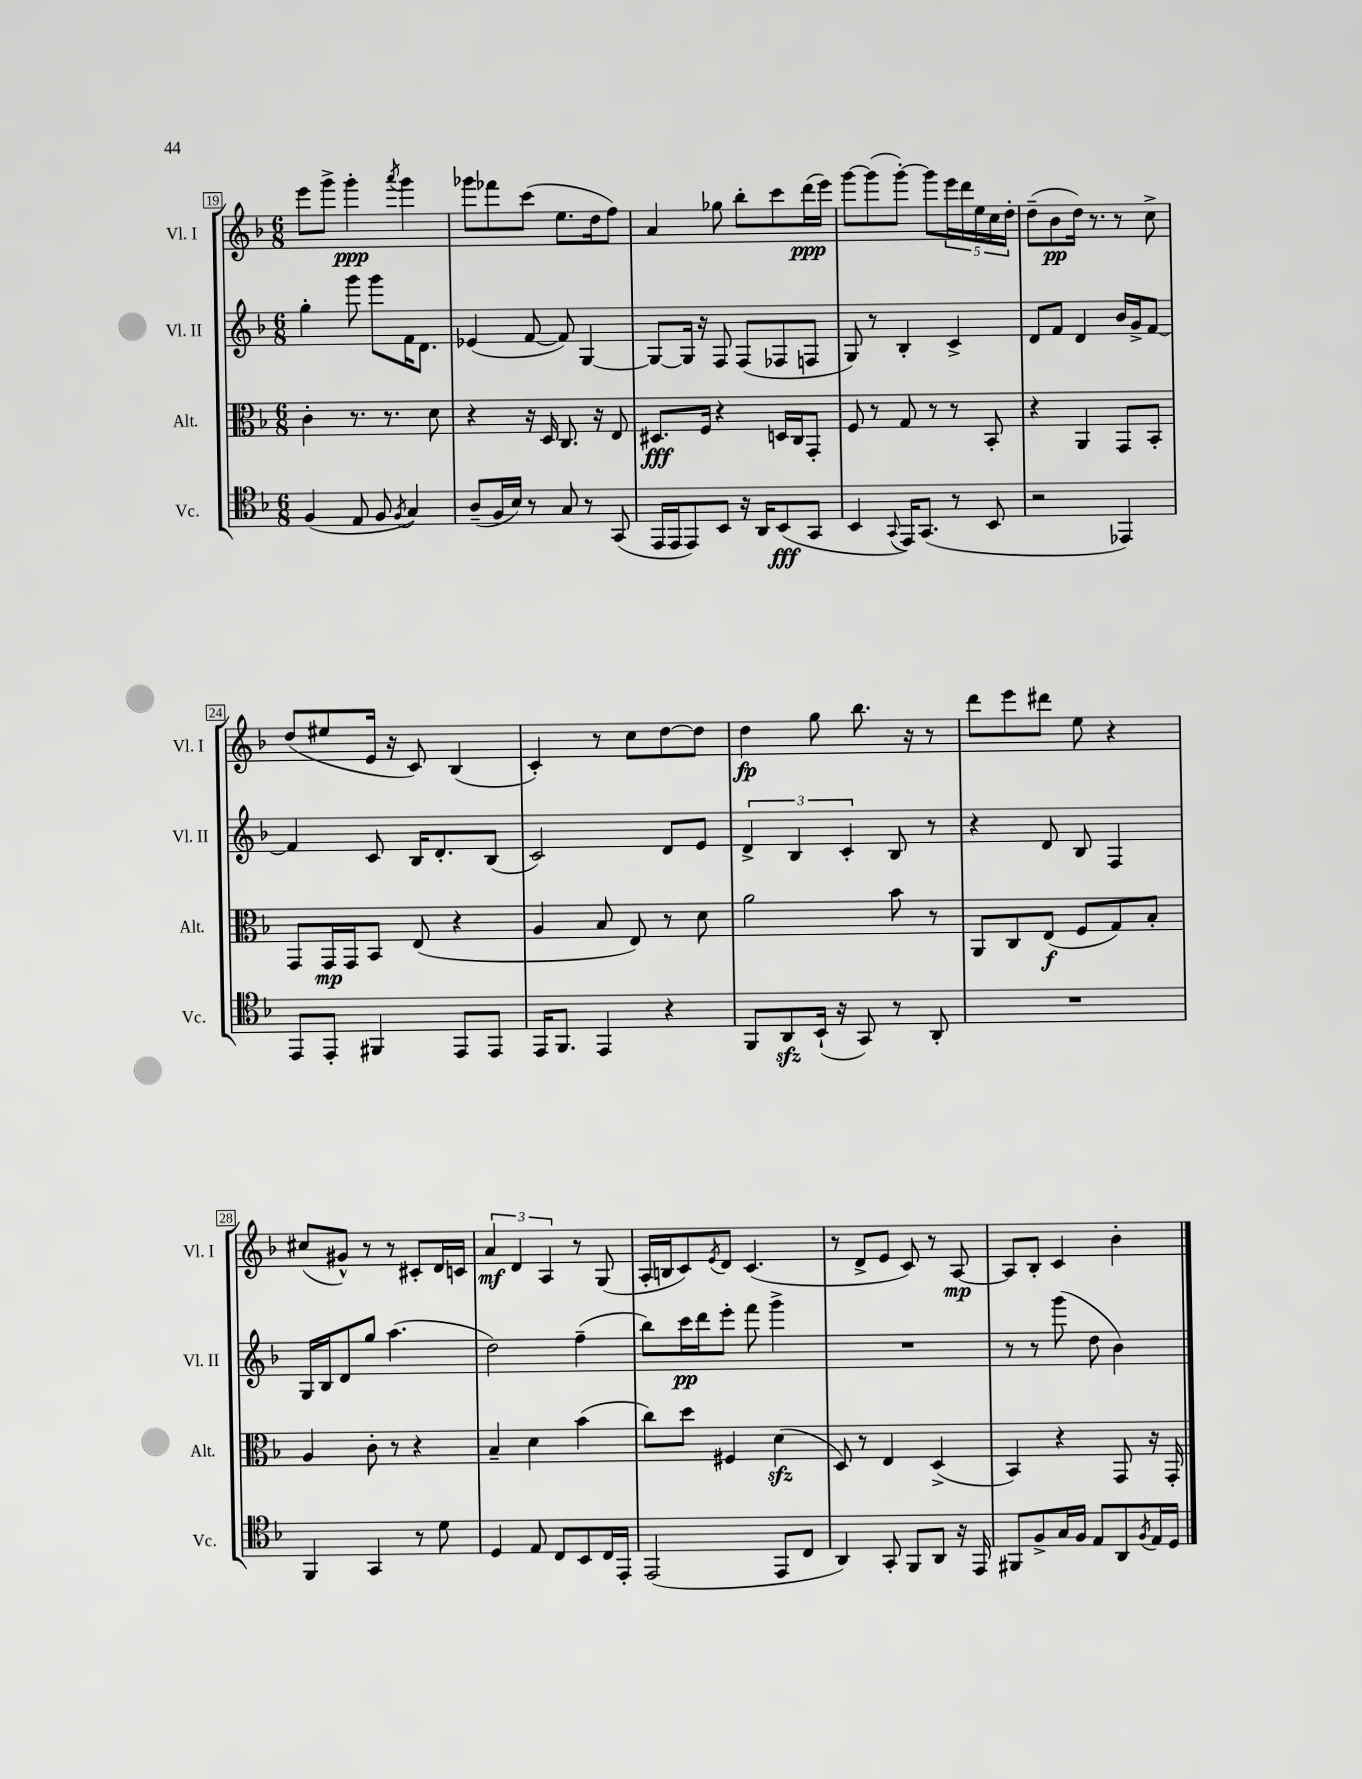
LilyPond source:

<<
\new StaffGroup <<
\new Staff = "s0" \with { instrumentName = "Vl. I" shortInstrumentName = "Vl. I" } {
    \clef treble \key f \major \numericTimeSignature \time 6/8
    e'''8 g'''8-> g'''4-.\ppp \acciaccatura { a'''8 } g'''4 |
    ges'''8 fes'''8 c'''8( e''8. d''16 f''8) |
    a'4 ges''8 bes''8-. c'''8 d'''16\ppp( e'''16) |
    g'''8~ g'''8( g'''8~-.) g'''8 \tuplet 5/4 { e'''16 d'''16 e''16 c''16 d''16-. } |
    d''8--( bes'8\pp d''16) r8. r8 c''8-> |
    d''8( eis''8 e'16 r16 c'8) bes4( |
    c'4-.) r8 c''8 d''8~ d''8 |
    d''4\fp g''8 bes''8. r16 r8 |
    d'''8 e'''8 dis'''8 e''8 r4 |
    cis''8( gis'8-^) r8 r8 cis'8-. d'16 c'16 |
    \tuplet 3/2 { a'4\mf d'4 a4 } r8 g8( |
    a16-. b16 c'8) \acciaccatura { e'8 } d'8 c'4.( |
    r8 d'8-> e'8 c'8) r8 a8~\mp |
    a8 bes8-. c'4 bes'4-. \bar "|." |
}
\new Staff = "s1" \with { instrumentName = "Vl. II" shortInstrumentName = "Vl. II" } {
    \clef treble \key f \major \numericTimeSignature \time 6/8
    g''4-. g'''8 g'''8 f'16 d'8. |
    ees'4( f'8~ f'8) g4~ |
    g8~ g16 r16 f8 f8( fes8 f8 |
    g8) r8 bes4-. c'4-> |
    d'8 f'8 d'4 bes'16 g'16-> f'8~ |
    f'4 c'8 bes16 d'8.-. bes8( |
    c'2) d'8 e'8 |
    \tuplet 3/2 { d'4-> bes4 c'4-. } bes8 r8 |
    r4 d'8 bes8 f4 |
    g16 bes16 d'8 g''8 a''4.( |
    d''2) f''4--( |
    bes''8) c'''16\pp d'''16 e'''8-. f'''8 g'''4-> |
    R2. |
    r8 r8 g'''8( d''8 bes'4) \bar "|." |
}
\new Staff = "s2" \with { instrumentName = "Alt." shortInstrumentName = "Alt." } {
    \clef alto \key f \major \numericTimeSignature \time 6/8
    c'4-. r8. r8. d'8 |
    r4 r16 d16 c8. r16 e8 |
    dis8.\fff f16 r4 d16 c16 g,8-. |
    f8 r8 g8 r8 r8 bes,8-. |
    r4 a,4 g,8 bes,8-. |
    g,8 g,16\mp g,16 bes,8 e8( r4 |
    a4 bes8 e8) r8 d'8 |
    a'2 bes'8 r8 |
    a,8 c8 e8\f( f8 g8) bes8-. |
    a4 c'8-. r8 r4 |
    bes4-- d'4 bes'4( |
    c''8) d''8 fis4 d'4\sfz( |
    d8) r8 e4 d4->( |
    bes,4) r4 g,8 r16 g,16-. \bar "|." |
}
\new Staff = "s3" \with { instrumentName = "Vc." shortInstrumentName = "Vc." } {
    \clef tenor \key f \major \numericTimeSignature \time 6/8
    f4( e8 f8 \acciaccatura { f8 } g4) |
    a8--( f16 bes16) r8 g8 r8 g,8( |
    e,16 e,16 e,8) bes,8 r16 a,16 bes,8\fff( g,8 |
    bes,4 \appoggiatura { g,8 } e,16) g,8.( r8 bes,8 |
    r2 ees,4) |
    e,8 e,8-. fis,4 e,8 e,8 |
    e,16 f,8. e,4 r4 |
    f,8 a,8\sfz bes,16-!( r16 g,8) r8 a,8-. |
    R2. |
    f,4 g,4 r8 d'8 |
    d4 e8 c8 bes,8 c16 e,16-. |
    e,2( e,8 c8 |
    a,4) g,8-. f,8 a,8 r16 e,16 |
    fis,8 f8-> g16 f16 e8 a,8 \acciaccatura { f8 } e16 d16 \bar "|." |
}
>>
>>
\layout { \context { \Score currentBarNumber = #19 \override BarNumber.stencil = #(make-stencil-boxer 0.1 0.3 ly:text-interface::print) } }
